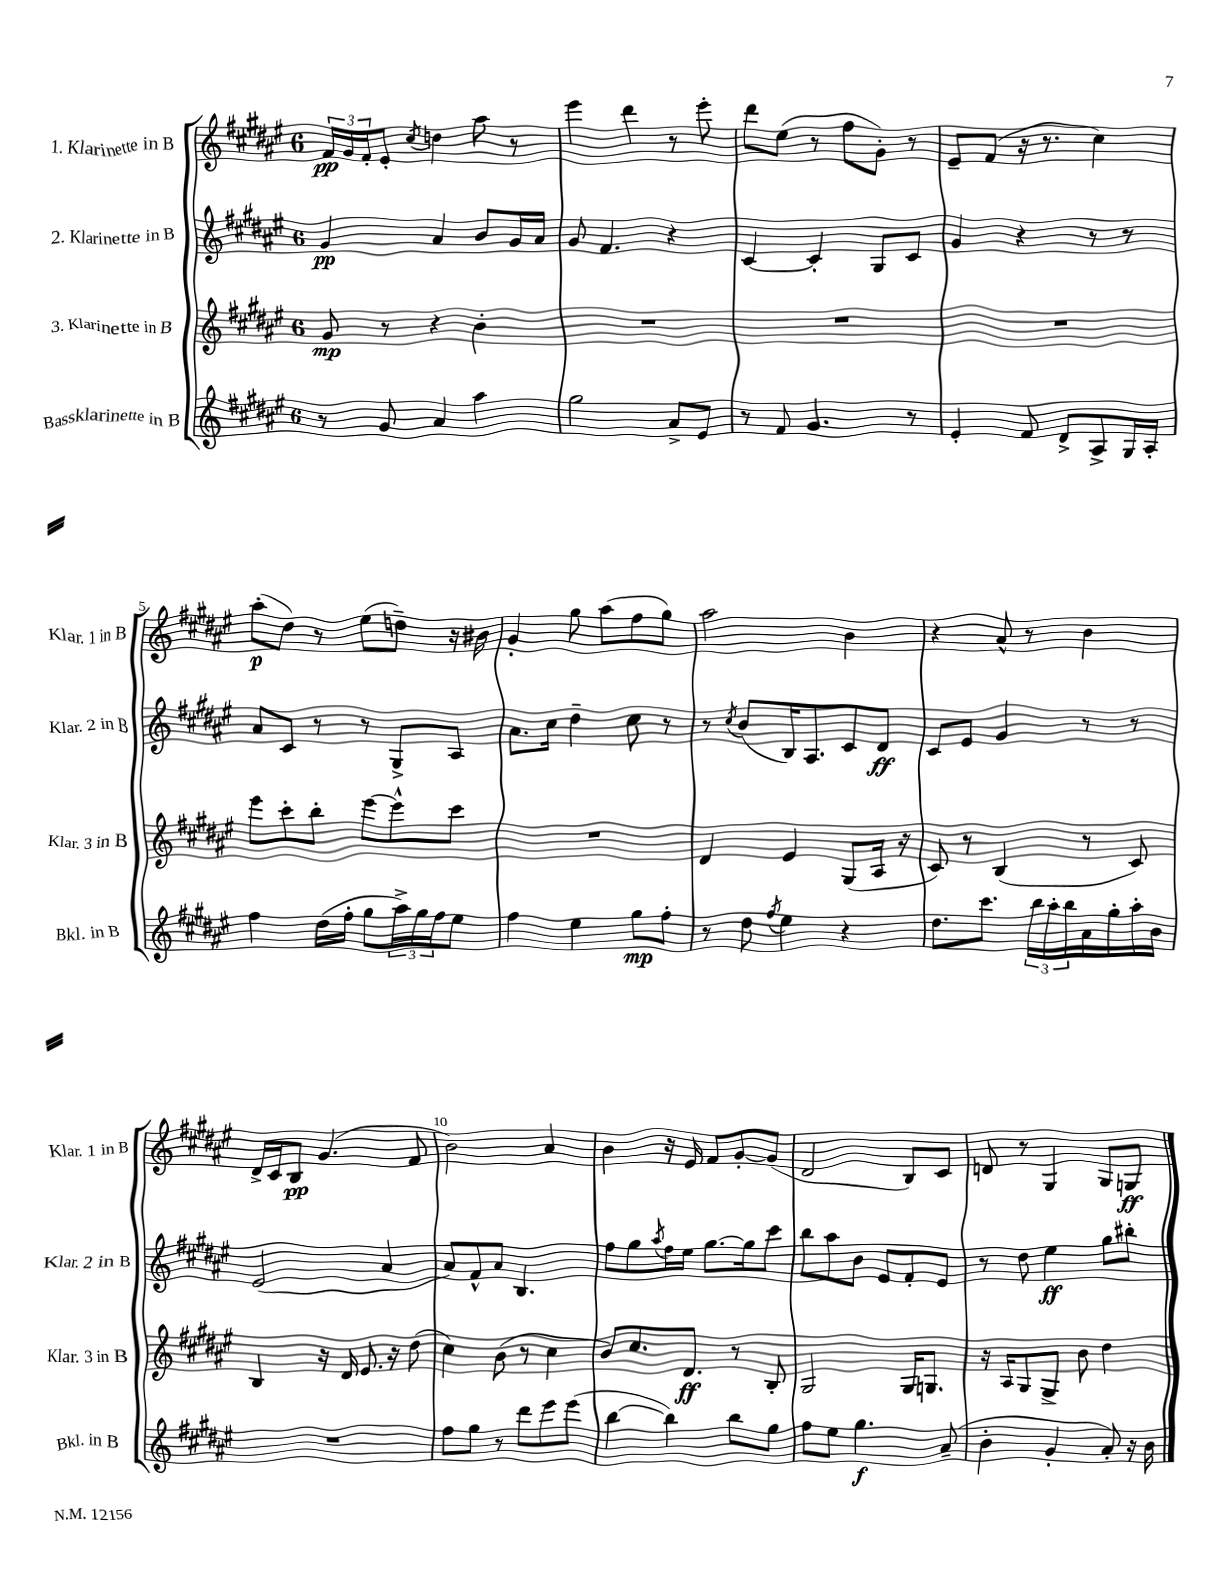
<<
\new StaffGroup <<
\new Staff = "s0" \with { instrumentName = "1. Klarinette in B" shortInstrumentName = "Klar. 1 in B" } {
    \clef treble \key fis \major \once \override Staff.TimeSignature.style = #'single-digit \time 6/8
    \tuplet 3/2 { fis'16\pp gis'16 fis'16-. } eis'8-. \acciaccatura { cis''8 } d''4 ais''8 r8 |
    eis'''4 dis'''4 r8 eis'''8-. |
    dis'''8 eis''8( r8 fis''8 gis'8-.) r8 |
    eis'8-- fis'8( r16 r8. cis''4) |
    ais''8-.\p( dis''8) r8 eis''8( d''8--) r16 bis'16 |
    gis'4-. gis''8 ais''8( fis''8 gis''8) |
    ais''2 b'4 |
    r4 ais'8-^ r8 b'4 |
    dis'16-> cis'16 b8\pp gis'4.( fis'8 |
    b'2) ais'4 |
    b'4 r16 eis'16 fis'8 gis'8~-. gis'8( |
    dis'2 b8) cis'8 |
    d'8 r8 gis4 gis8 g8\ff \bar "|." |
}
\new Staff = "s1" \with { instrumentName = "2. Klarinette in B" shortInstrumentName = "Klar. 2 in B" } {
    \clef treble \key fis \major \once \override Staff.TimeSignature.style = #'single-digit \time 6/8
    gis'4\pp ais'4 b'8 gis'16 ais'16 |
    gis'8 fis'4. r4 |
    cis'4~ cis'4-. gis8 cis'8 |
    gis'4 r4 r8 r8 |
    ais'8 cis'8 r8 r8 gis8-> ais8 |
    ais'8. cis''16 dis''4-- cis''8 r8 |
    r8 \acciaccatura { cis''8 } b'8( b16) ais8. cis'8 dis'8\ff |
    cis'8 eis'8 gis'4 r8 r8 |
    eis'2( ais'4 |
    ais'8) fis'8-^ ais'8 b4. |
    fis''8 gis''8 \acciaccatura { ais''8 } fis''16 eis''16 gis''8.~ gis''16 cis'''8 |
    b''8 ais''8 b'8 eis'8 fis'8-. eis'8 |
    r8 dis''8 eis''4\ff gis''8 bis''8-. \bar "|." |
}
\new Staff = "s2" \with { instrumentName = "3. Klarinette in B" shortInstrumentName = "Klar. 3 in B" } {
    \clef treble \key fis \major \once \override Staff.TimeSignature.style = #'single-digit \time 6/8
    gis'8\mp r8 r4 b'4-. |
    R2. |
    R2. |
    R2. |
    eis'''8 cis'''8-. b''8-. eis'''8~ eis'''8-^ cis'''8 |
    R2. |
    dis'4 eis'4 gis8( ais16 r16 |
    cis'8) r8 b4( r8 cis'8) |
    b4 r16 dis'16 eis'8. r16 dis''8( |
    cis''4) b'8( r8 cis''4 |
    b'8) cis''8. dis'8.\ff r8 b8-. |
    gis2 gis16 g8. |
    r16 ais16 gis8 gis8-> b'8 dis''4 \bar "|." |
}
\new Staff = "s3" \with { instrumentName = "Bassklarinette in B" shortInstrumentName = "Bkl. in B" } {
    \clef treble \key fis \major \once \override Staff.TimeSignature.style = #'single-digit \time 6/8
    r8 gis'8 ais'4 ais''4 |
    gis''2 ais'8-> eis'8 |
    r8 fis'8 gis'4. r8 |
    eis'4-. fis'8 dis'8-> ais8-> gis16 ais16-. |
    fis''4 dis''16( fis''16-. gis''8 \tuplet 3/2 { ais''16->) gis''16 fis''16 } eis''8 |
    fis''4 eis''4 gis''8\mp fis''8-. |
    r8 dis''8 \acciaccatura { fis''8 } eis''4 r4 |
    dis''8. cis'''8. \tuplet 3/2 { b''16 ais''16-. b''16 } ais'16 gis''16-. ais''16-. b'16 |
    R2. |
    fis''8 gis''8 r8 dis'''8 eis'''8 eis'''8( |
    b''4~ b''4) b''8 gis''8 |
    fis''8 eis''8 gis''4.\f ais'8--( |
    b'4-. gis'4-. ais'8-.) r16 b'16 \bar "|." |
}
>>
>>
\layout { \context { \Score \override BarNumber.break-visibility = ##(#f #t #t) barNumberVisibility = #(every-nth-bar-number-visible 5) } }
